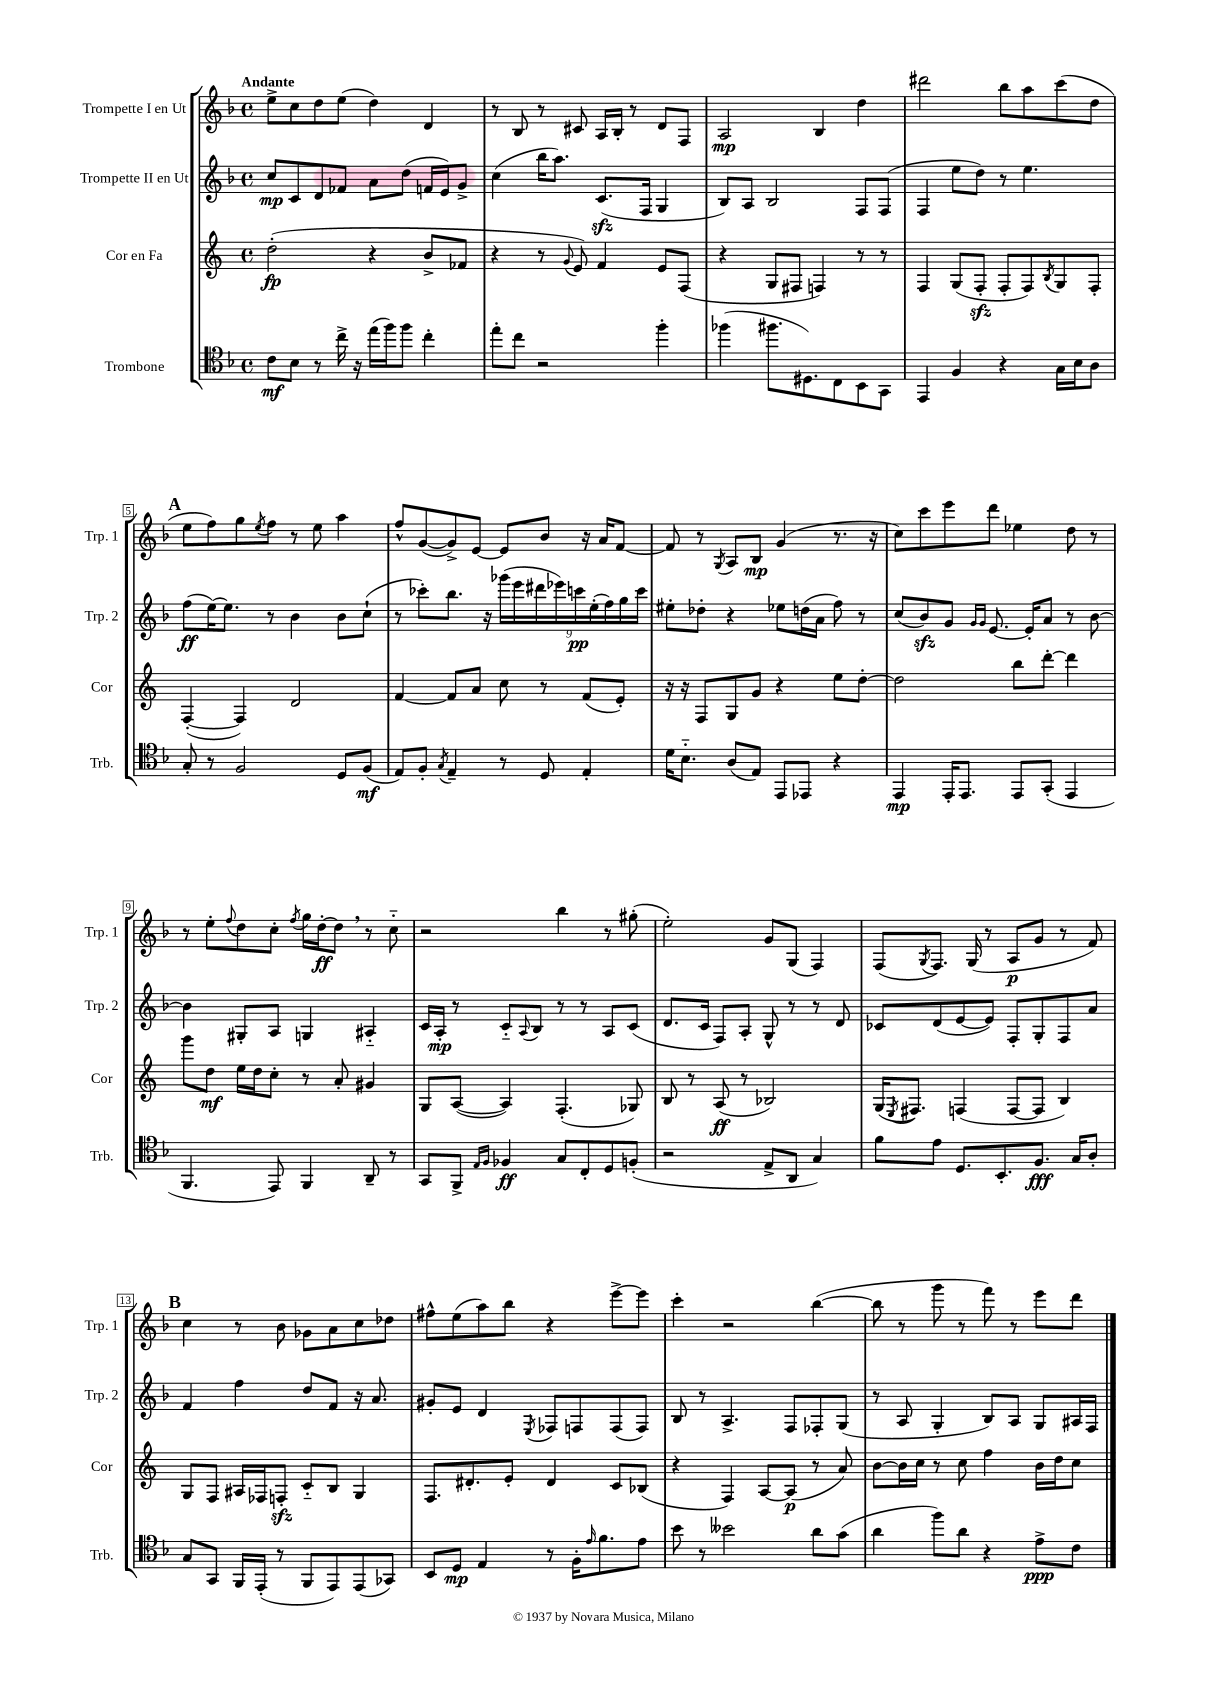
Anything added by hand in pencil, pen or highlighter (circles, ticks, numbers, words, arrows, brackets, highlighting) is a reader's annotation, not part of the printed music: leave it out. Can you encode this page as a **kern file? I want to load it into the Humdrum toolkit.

**kern	**kern	**kern	**kern
*staff4	*staff3	*staff2	*staff1
*clefC4	*clefG2	*clefG2	*clefG2
*k[b-]	*k[]	*k[b-]	*k[b-]
*M4/4	*M4/4	*M4/4	*M4/4
*met(c)	*met(c)	*met(c)	*met(c)
8c	(2dd'	8cc	8ee^
8B-	.	8c	8cc
8r	.	8d	8dd
16cc^	.	8f-	(8ee
16r	.	.	.
(16ee	4r	8a	4dd)
16ff)	.	.	.
8ff	.	(8dd	.
4cc'	8b^	16f	4d
.	.	16e)	.
.	8f-	8g^	.
=	=	=	=
8ee'	4r	(4cc	8r
8cc	.	.	8B-
2r	8r	16bb-	8r
.	.	8.aa)	.
.	8qqg	.	.
.	8e)	.	8c#
.	4f	(8.c	16A
.	.	.	16B-'
.	.	.	8r
.	.	16F	.
4ff'	8e	4G	8d
.	(8F	.	8F
=	=	=	=
(4ff-	4r	8B-)	2A
.	.	8A	.
8.ff#	8G	2B-	.
.	8F#	.	.
8.D#)	.	.	.
.	4F)	.	4B-
8C	.	.	.
8BB-	8r	8F	4dd
8GG	8r	(8F	.
=	=	=	=
4EE	4F	4F	2ddd#
4F	(8G	8ee	.
.	8F'	8dd)	.
4r	8F'	8r	8bb-
.	8F)	4.ee	8aa
.	8qB	.	.
16G	8G	.	(8ccc
16B-	.	.	.
8A	8F'	.	8dd
=	=	=	=
8G'	([4F'	(8ff	8ee
8r	.	[16ee)	8ff)
.	.	8.ee]	.
2F	4F])	.	8gg
.	.	.	8qee
.	.	8r	8ff
.	2d	4b-	8r
.	.	.	8ee
8D	.	8b-	4aa
(8F	.	(8cc`	.
=	=	=	=
8E)	[4f	8r	8ff^^
8F'	.	8ccc-')	([8g
8qG	.	.	.
4E~	8f]	8.bb-	8g^])
.	8a	.	[8e
.	.	16r	.
8r	8cc	(18ggg-	8e]
.	.	18eee	.
.	.	18ddd#	.
8D	8r	.	8b-
.	.	18eee-)	.
.	.	18ccc	.
4E'	(8f	.	16r
.	.	(18ee'	.
.	.	.	16a
.	.	18ff)	.
.	8e')	.	[8f
.	.	18gg	.
.	.	18ccc	.
=	=	=	=
16d	16r	8ee#'	8f]
8.B-'~	16r	.	.
.	8F	8dd-'	8r
.	.	.	8qG
(8A	8G	4r	8A
8E)	8g	.	8B-
8EE	4r	8ee-	(4g
8EE-	.	(16dd	.
.	.	16a	.
4r	8ee	8ff)	8.r
.	[8dd'	8r	.
.	.	.	16r
=	=	=	=
4EE	2dd]	(8cc	8cc)
.	.	8b-)	8ccc
16EE'	.	8g	8eee
8.EE	.	.	.
.	.	16qqg	.
.	.	16qqg	.
.	.	[8.e	8ddd
8EE	8bb	.	4ee-
.	.	16e']	.
(8GG'	[8ddd'	8a	.
4EE	4ddd]	8r	8dd
.	.	[8b-	8r
=	=	=	=
4.FF	8ggg	4b-]	8r
.	8dd	.	8ee'
.	.	.	8qqff
.	16ee	8G#'	8dd
.	16dd	.	.
8EE)	8cc'	8A	8cc'
.	.	.	8qff
4FF	8r	4G	16gg
.	.	.	[16dd'
.	8a'	.	8dd]
8AA~	4g#	4A#'~	8r
8r	.	.	8cc'~
=	=	=	=
8GG	8G	16c	2r
.	.	16A'	.
8FF^	([8A	8r	.
16qqE	.	.	.
16qqF	.	.	.
4F-	4A])	8c'~	.
.	.	8qqA	.
.	.	8B-	.
8G	(4.F'	8r	4bb-
8C'	.	8r	.
8D	.	8A	8r
(8F'	8G-)	(8c	(8gg#'
=	=	=	=
2r	8B	8.d	2ee')
.	8r	.	.
.	.	16c	.
.	(8A	8F)	.
.	8r	8A'	.
8E^	2B-)	8G^^	8g
8AA	.	8r	(8G
4G)	.	8r	4F)
.	.	8d	.
=	=	=	=
8f	(16G	8c-	(8F
.	8qE	.	.
.	8.F#)	.	.
.	.	.	8qG
8e	.	(8d	8.F)
8.D	(4F	[8e	.
.	.	.	(16G
.	.	8e])	8r
8.BB-'	.	.	.
.	[8F	8F'	8A
8.F	8F]	8G'	8g
.	4B)	8F	8r
16G	.	.	.
8A'	.	8a	8f)
=	=	=	=
8G	8G	4f	4cc
8GG	8F	.	.
16FF	16A#	4ff	8r
(16EE'	16F-	.	.
8r	8F'	.	8b-
8FF	8c'~	8dd	8g-
8EE)	8B	8f	8a
(8EE	4G	16r	8cc
.	.	8.a	.
8GG-)	.	.	8dd-
=	=	=	=
8BB-	8.F	8g#'	8ff#^^
8D	.	8e	(8ee
.	8.d#'	.	.
4E	.	4d	8aa)
.	8e'	.	8bb-
.	.	8qE	.
8r	4d#	8F-	4r
16F'	.	8F	.
16qqe	.	.	.
8.f	.	.	.
.	8c	(8F	[8eee^
8e	(8B-	8F)	8eee]
=	=	=	=
8b-	4r	8B-	4ccc'
8r	.	8r	.
2b--	4F)	4.A^	2r
.	[8A	.	.
.	(8A]	8F	.
8a	8r	8F-'	([4bb-
(8g	8a)	(8G	.
=	=	=	=
4a	[8b	8r	8bb-]
.	16b]	8A	8r
.	16cc	.	.
8ff)	8r	4G'	8ggg
8a	8cc	.	8r
4r	4ff	8B-)	8fff)
.	.	8A	8r
8e^	16b	8G	8eee
.	16dd	.	.
8c	8cc	16A#	8ddd
.	.	16F	.
==	==	==	==
*-	*-	*-	*-
